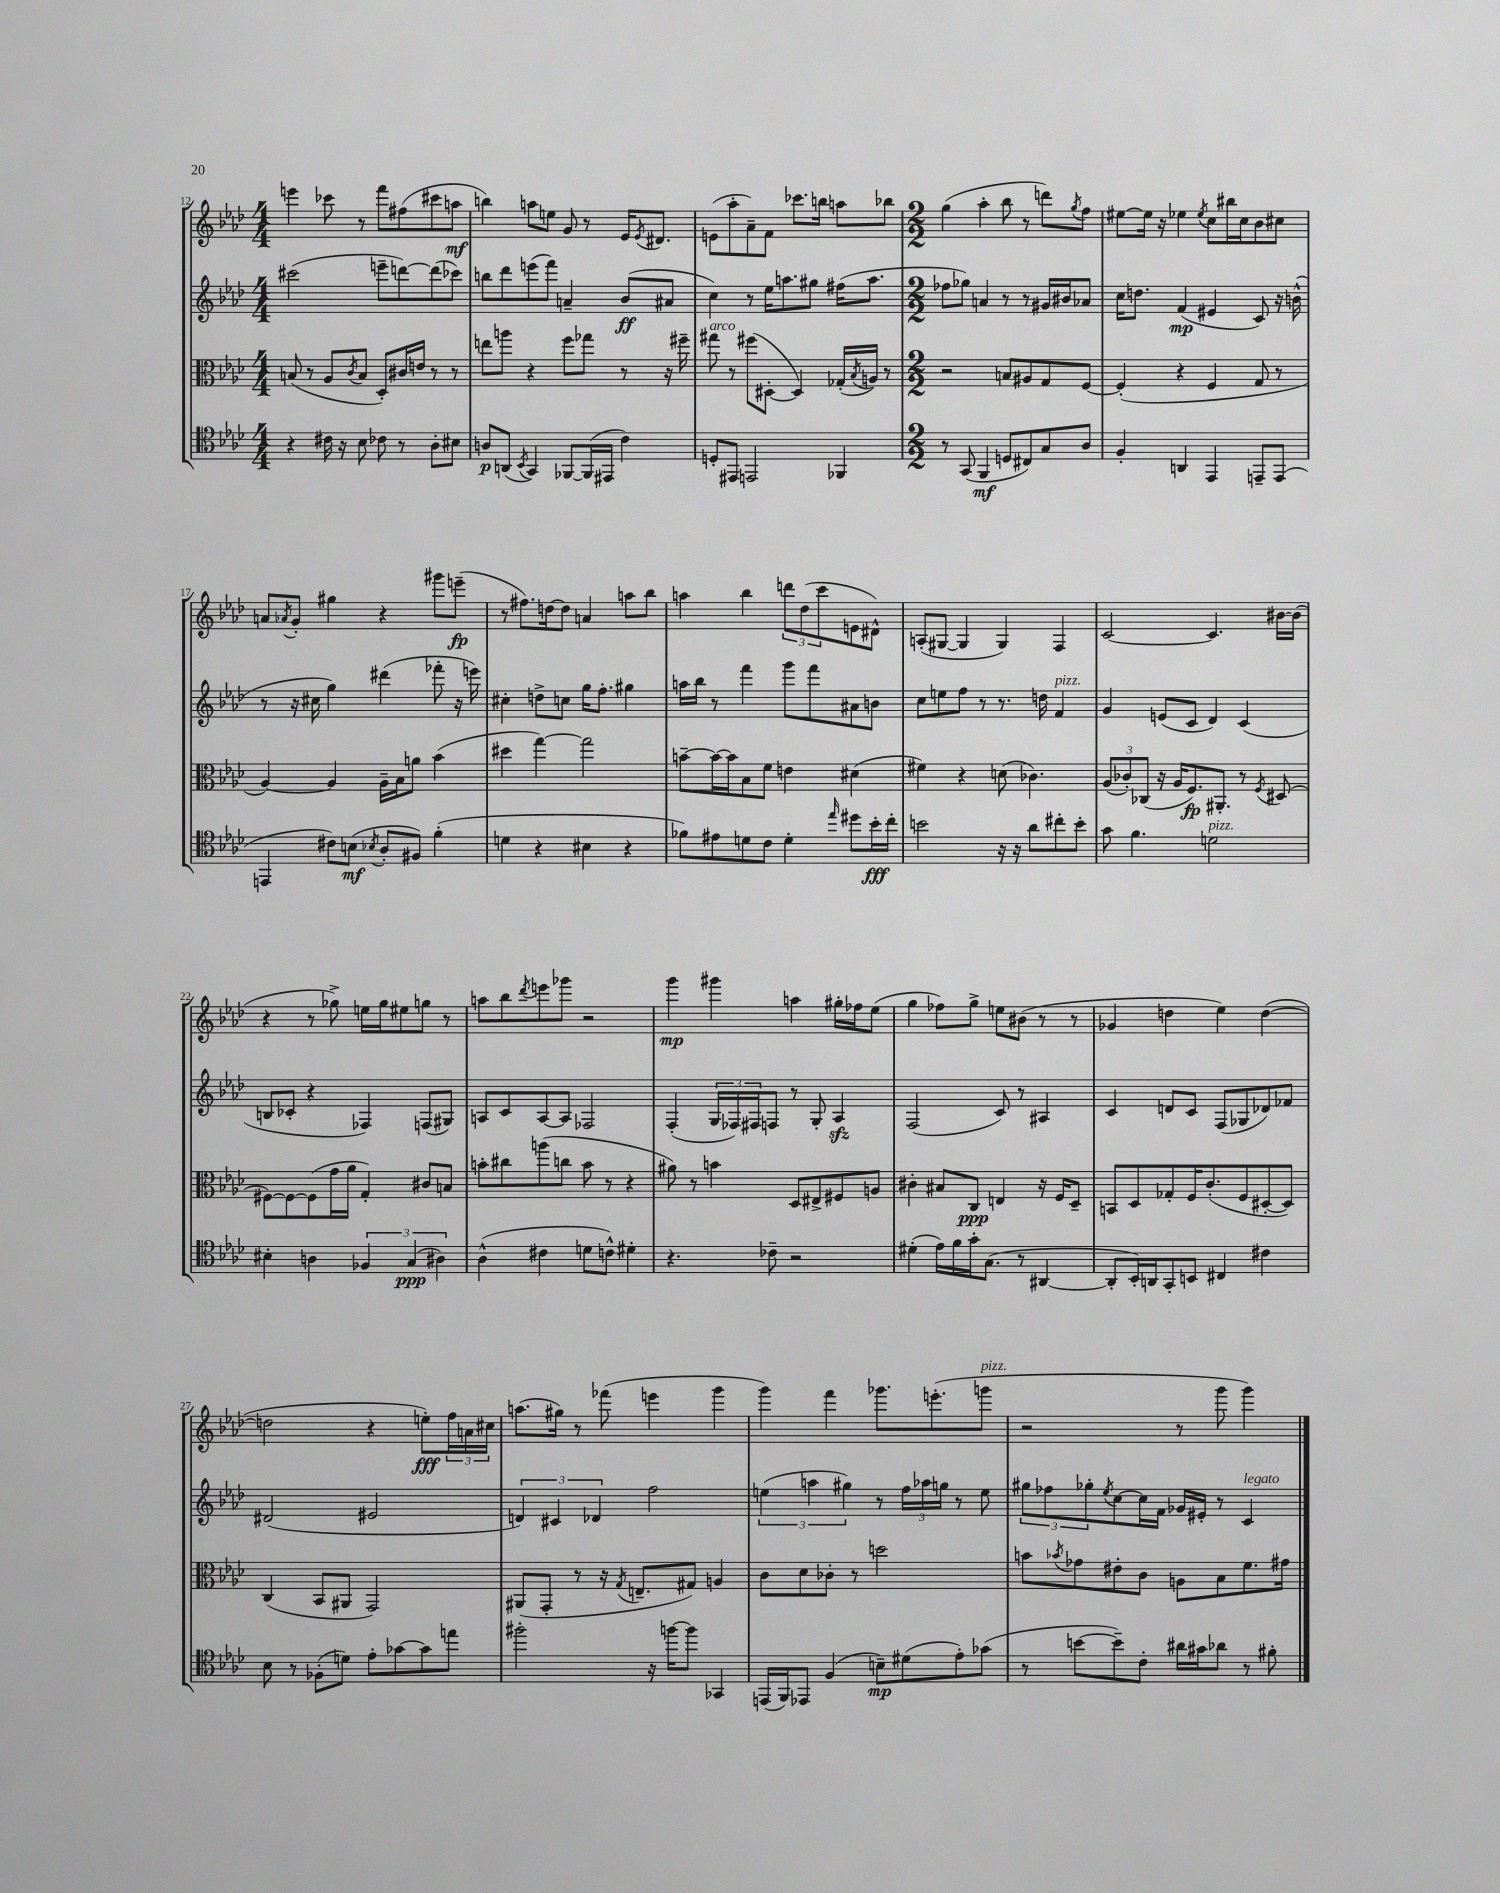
<<
\new StaffGroup <<
\new Staff = "s0" {
    \clef treble \key aes \major \numericTimeSignature \time 4/4
    e'''4 ces'''8 r8 f'''8 fis''8( cis'''8 a''8\mf |
    b''4) a''8 e''8 g'8 r8 ees'16 \acciaccatura { ees'8 } dis'8. |
    e'8( aes''8-. aes'8--) f'8 ces'''8. b''16 a''8 bes''8 |
    \numericTimeSignature \time 2/2 g''4( aes''4-. bes''8 r8 d'''8) \acciaccatura { g''8 } f''8 |
    eis''8~ eis''16 r16 ees''4 \acciaccatura { ees''8 } c''8 bis''16 c''16 bes'8 cis''8 |
    a'8 \acciaccatura { aes'8 } g'8-. gis''4 r4 gis'''8 e'''8--\fp( |
    r8 fis''8.) d''16~ d''8 a'4 a''8 bes''8 |
    a''4 bes''4 \tuplet 3/2 { d'''8 des''8( c'''8 } e'8 dis'8-^) |
    a8-.( gis8~ gis4 gis4) f4 |
    c'2~ c'4. bis'16~ bis'16( |
    r4 r8 ges''8->) e''16 ges''16 eis''8 g''8 r8 |
    a''8 bes''8 \acciaccatura { des'''8 } e'''8 ges'''8 r2 |
    g'''4\mp gis'''4 a''4 gis''16-. fes''16 ees''8( |
    g''4 fes''8) g''8-> e''8 bis'8( r8 r8 |
    ges'4 d''4 ees''4) d''4~( |
    d''2 r4 e''8-.\fff) \tuplet 3/2 { f''16 a'16 cis''16 } |
    a''8.( gis''16) r8 fes'''8( e'''4 g'''4 |
    g'''4) f'''4 ges'''8. e'''8.-.( g'''8^\markup { \italic "pizz." } |
    r2 r8 g'''8 g'''4) \bar "|." |
}
\new Staff = "s1" {
    \clef treble \key aes \major \numericTimeSignature \time 4/4
    cis'''2( e'''8-- d'''8~) d'''8( ces'''8) |
    b''8 des'''8 e'''8( f'''8) a'4-- bes'8\ff( ais'8 |
    c''4) r8 ees''16 a''8. gis''8 fis''16( a''8. |
    \numericTimeSignature \time 2/2 fes''8 ges''8) a'4 r8 r8 gis'16 bis'16 aes'8 |
    c''16 d''8. f'4\mp( eis'4 c'8) r16 b'16-^( |
    r8 r16 cis''16 g''4) dis'''4( fes'''8-. r16 e'''16) |
    cis''4-. d''8-> c''8 g''16 f''8.-. gis''4 |
    a''16 bes''16 r8 f'''4 g'''8 f'''8 ais'8 b'8 |
    c''8 e''8 f''8 r8 r8. d''16 f'4^\markup { \italic "pizz." } |
    g'4 e'8( c'8 des'4) c'4( |
    b8 ces'8-. r4 fes4) f8( gis8) |
    a8 c'8 a8~ a8 fes2 |
    f4-.( \tuplet 3/2 { g16 fes16) fis16 } f8 r8 g8-. aes4\sfz |
    f2( c'8) r8 ais4 |
    c'4 d'8 c'8 f8( ges8 des'8) fes'8 |
    dis'2( eis'2 |
    \tuplet 3/2 { d'4) cis'4 des'4 } f''2 |
    \tuplet 3/2 { e''4( a''4 gis''4) } r8 \tuplet 3/2 { f''16 aes''16 g''16 } r8 e''8 |
    \tuplet 3/2 { gis''8 fes''8 ges''8-. } \acciaccatura { ees''8 } c''8~ c''16 f'16 ges'16 eis'16-. r8 c'4^\markup { \italic "legato" } \bar "|." |
}
\new Staff = "s2" {
    \clef alto \key aes \major \numericTimeSignature \time 4/4
    b8( r8 aes8 \acciaccatura { c'8 } b8 des8-.) cis'16 e'16 r8 r8 |
    e''8 a''8 r4 f''8 ges''8 r8 r16 fis''16-- |
    gis''8^\markup { \italic "arco" } r8 fis''8( dis8~-. dis4) ges16-.( \acciaccatura { bes8 } a16) r8 |
    \numericTimeSignature \time 2/2 r2 b8 ais8 g8 f8~ |
    f4-.( r4 f4 g8 r8 |
    aes4~) aes4 aes16-- bes16 a'8 bes'4( |
    dis''4 g''4~) g''2 |
    b'8~-- b'16~ b'16 bes8 f'8 e'4 dis'4( |
    fis'4) r4 d'8( ces'4.) |
    \tuplet 3/2 { aes8( ces'8-.) ces8( } r16 aes16 f8.\fp) ais,8.-. r8 \acciaccatura { f8 } dis8( |
    fis8~) fis8~ fis8( g'16 aes'16 g4-.) cis'8 b8 |
    b'8-. cis''8 a''8( c''8 b'8 r8 r4 |
    ais'8) r8 b'4 des8 eis8-> fis8 a8 |
    cis'4-. bis8 c8\ppp e4 r16 f16 des8-- |
    b,8 des8 ges8-. f16 c'8.-.( f8 dis8~-. dis8) |
    c4( bes,8 ais,8 g,2) |
    ais,8( g,8-. r8 r16 \acciaccatura { g8 } e8.-- gis8) a4 |
    c'8 des'8 ces'8-. r8 d''2 |
    b'8 \acciaccatura { bes'8 } ges'8 eis'8-. c'8 a8 bes8 f'8. gis'16 \bar "|." |
}
\new Staff = "s3" {
    \clef tenor \key aes \major \numericTimeSignature \time 4/4
    r4 cis'16 r16 bes8 ces'8 r8 aes8-. bis8 |
    a8\p a,8( \acciaccatura { bes,8 } g,4) fes,8~ fes,16( eis,16 c'4) |
    d8-. eis,8 e,2 fes,4 |
    \numericTimeSignature \time 2/2 r8 g,8( f,4\mf d8 cis8) g8 aes8 |
    f4-. a,4 ees,4 e,8-- e,8( |
    e,4 cis'8) b8\mf( \acciaccatura { bes8 } aes8-. fis8) f'4-.( |
    d'4 r4 bis4 r4 |
    fes'8) eis'8 d'8 c'8 d'4-. \grace { ees''16 } dis''8 bes'16-.\fff c''16-. |
    b'2 r16 r16 aes'8 cis''8-. b'8-. |
    g'8 f'4. d'2^\markup { \italic "pizz." } |
    bis4-. a4 \tuplet 3/2 { fes4 g4\ppp( ais4) } |
    aes4-^( cis'4 d'8 c'8-^) dis'4-. |
    r4. ces'8-- r2 |
    dis'4-.( ees'16) f'16 g'16-. g8.( r8 ais,4~ |
    ais,8-. bes,16-.) a,16 g,8-. b,8 cis4 cis'4 |
    bes8 r8 fes8-.( d'8) ees'8-. ges'8~ ges'8 e''8 |
    fis''2-. r16 f''16~ f''8 ges,4 |
    e,16( f,16) ees,8 f4( b8--\mp) dis'8( ees'8-.) ges'8( |
    r8 b'8~ b'8--) c'8-. ais'16 gis'16 aes'8 r8 fis'8-. \bar "|." |
}
>>
>>
\layout { \context { \Score currentBarNumber = #12 } }
